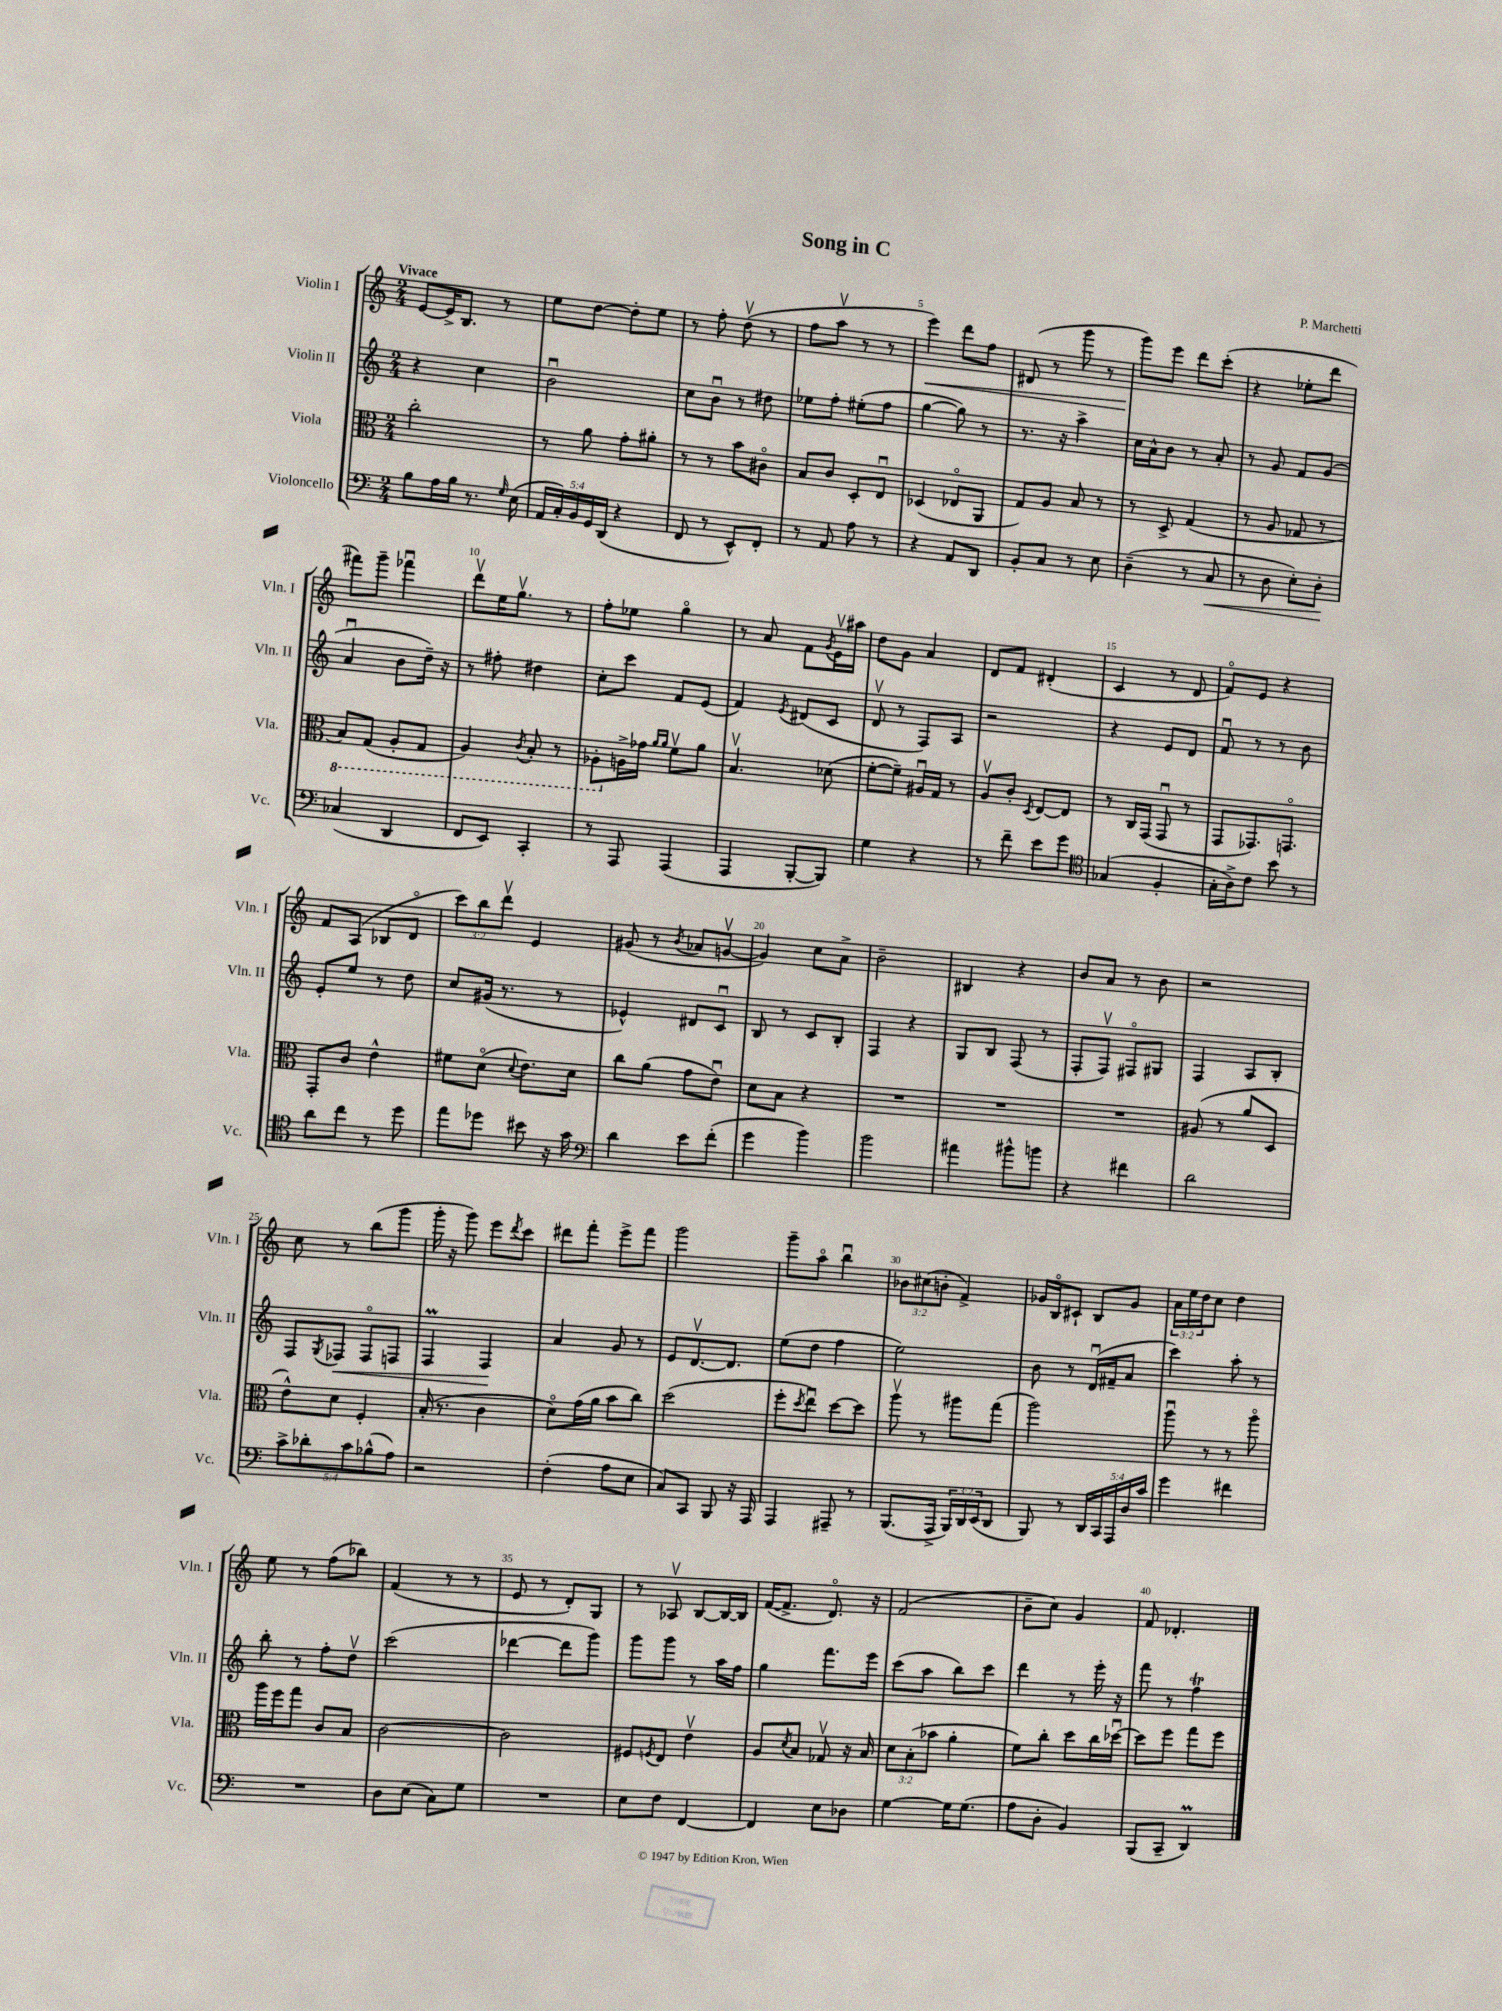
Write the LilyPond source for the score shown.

\header { title = "Song in C" composer = "P. Marchetti" }
<<
\new StaffGroup <<
\new Staff = "s0" \with { instrumentName = "Violin I" shortInstrumentName = "Vln. I" } {
    \clef treble \key c \major \numericTimeSignature \time 2/4 \override Staff.TupletNumber.text = #tuplet-number::calc-fraction-text \tempo "Vivace"
    e'8~ e'16-> b8. r8 |
    e''8 d''8~ d''8-. e''8 |
    r8 f''8-. d''8\upbow( r8 |
    f''8 a''8\upbow r8 r8 |
    e'''4\<) d'''8 f''8 |
    dis'8( r8 g'''8 r8 |
    g'''8\!) e'''8 d'''8 c'''8-.( |
    r4 ees''8-. d'''8 |
    fis'''8) g'''8-- fes'''4\downbow |
    d'''8\upbow e''16 g''8.\upbow r8 |
    f''8-. ees''8 g''4\flageolet |
    r8 a'8 f'8 \acciaccatura { g'8 } e'16\upbow ais''16 |
    d''8 g'8 a'4 |
    d'8 f'8 dis'4-.( |
    c'4 r8 d'8 |
    f'8\flageolet) e'8 r4 |
    f'8 a8( bes8 d'8\flageolet |
    \tuplet 3/2 { c'''8) b''8 d'''8\upbow } e'4 |
    gis'8( r8 \acciaccatura { b'8 } aes'8 g'8~\upbow |
    g'4) c''8 a'8-> |
    b'2-- |
    bis4 r4 |
    b'8 a'8 r8 b'8 |
    r2 |
    c''8 r8 b''8( g'''8 |
    g'''16-. r16 g'''8) e'''8 \acciaccatura { d'''8 } c'''8 |
    dis'''8 f'''8-. e'''8-> f'''8 |
    g'''2 |
    g'''8-- a''8\flageolet b''4\downbow |
    \tuplet 3/2 { bes'8 cis''8( b'8-. } f'4->) |
    ges'16 b16\flageolet cis'8-! b8 ges'8 |
    \tuplet 3/2 { a'16 e''16 d''16 } c''8 d''4 |
    e''8 r8 f''8( bes''8) |
    f'4( r8 r8 |
    e'8 r8 d'8-.) g8 |
    r8 aes8\upbow b8~ b16~ b16 |
    f'16~( f'8.-> d'8.\flageolet) r16 |
    f'2( |
    b'8-- c''8) g'4 |
    f'8 des'4.-. \bar "|." |
}
\new Staff = "s1" \with { instrumentName = "Violin II" shortInstrumentName = "Vln. II" } {
    \clef treble \key c \major \numericTimeSignature \time 2/4
    r4 c''4 |
    b'2\downbow |
    c''8 b'8\downbow r8 dis''8 |
    ees''8 f''8-. eis''8-.( f''8 |
    g''4~ g''8) r8 |
    r8. r16 a''4-> |
    c''16 a'16-^ b'8 r8 a'8-. |
    r8 g'8 f'8 g'8( |
    a'4\downbow b'8 d''16--) r16 |
    r8 fis''8-. dis''4 |
    c''8-. c'''8 f'8 e'8( |
    f'4) \acciaccatura { e'8 } dis'8( c'8 |
    d'8\upbow r8 f8) a8 |
    r2 |
    r4 e'8 d'8 |
    f'8\downbow r8 r8 b'8 |
    e'8-. e''8 r8 d''8 |
    c''8 gis'16( r8. r8 |
    ees'4-^) dis'8 c'8\downbow |
    b8 r8 c'8 b8-. |
    f4 r4 |
    g8 b8 f8( r8 |
    f8-. f8\upbow) fis8\flageolet gis8 |
    f4 a8 b8-. |
    f8 \acciaccatura { g8 } fes8\< fes8\flageolet f8 |
    f4\prall f4\! |
    a'4 g'8 r8 |
    e'8 d'8.~\upbow d'8. |
    e''8( d''8 f''4 |
    e''2) |
    b'8 r8 d'16\downbow( fis'16-- a'8 |
    c'''4) a''8-. r8 |
    b''8-. r8 f''8-. d''8\upbow |
    c'''2( |
    des'''4~ des'''8 g'''8) |
    g'''8 g'''8 r8 a''16 f''16 |
    g''4 f'''8. e'''16 |
    c'''8( a''8 b''8) c'''8 |
    d'''4 r8 e'''16-. r16 |
    f'''8 r8 f''4\trill \bar "|." |
}
\new Staff = "s2" \with { instrumentName = "Viola" shortInstrumentName = "Vla." } {
    \clef alto \key c \major \numericTimeSignature \time 2/4 \override Staff.TupletNumber.text = #tuplet-number::calc-fraction-text
    c''2-. |
    r8 a'8 g'8-. ais'8-. |
    r8 r8 b'8 cis'8\flageolet |
    b8 c'8 d8-. e8\downbow |
    des4( ees8\flageolet a,8 |
    g8) a8 b8 r8 |
    r8 d8-> g4( |
    r8 a8 ges8 r8 |
    \ottava #-1 b,8) g,8( a,8-. g,8 |
    a,4) \acciaccatura { c8 } b,8-. r8 |
    aes,8-. \ottava #0 a!16-> ges'16 \grace { a'16 a'16 } f'8\upbow a'8 |
    b4.\upbow des'8( |
    f'8~-. f'8--) ais16\downbow g16 r8 |
    a8\upbow c'8-. \acciaccatura { d8 } e8~ e8 |
    r8 c16 g,16( g,8\downbow r8 |
    g,8 ges,8.) g,8.\flageolet |
    g,8-. c'8 e'4-^ |
    fis'8 d'8\flageolet( \appoggiatura { d'8 } e'8.) d'16 |
    c''8 a'8( g'8 e'8\downbow) |
    d'8 b8 r4 |
    R2 |
    R2 |
    R2 |
    ais8( r8 a'8 d8 |
    e'8-^) d'8 f4-. |
    b16-.( r8. c'4 |
    d'8\flageolet) g'16( a'16 b'8 c''8) |
    d''2( |
    f''8-. \acciaccatura { d''8 } e''8\downbow) d''8~ d''8 |
    a''8\upbow r8 ais''8 g''8( |
    a''2) |
    a''8\downbow r8 r8 a''8\flageolet |
    a''16 f''16 g''8 c'8 b8 |
    c'2~ |
    c'2 |
    fis8 \acciaccatura { f8 } e8 e'4\upbow |
    a8 \acciaccatura { d'8 } b8 ges8\upbow r16 b16 |
    \tuplet 3/2 { d'8 b8-.( bes'8 } a'4-. |
    f'8) c''8-. d''8 c''16 des''16~\downbow |
    des''8 f''8 g''8 f''8 \bar "|." |
}
\new Staff = "s3" \with { instrumentName = "Violoncello" shortInstrumentName = "Vc." } {
    \clef bass \key c \major \numericTimeSignature \time 2/4 \override Staff.TupletNumber.text = #tuplet-number::calc-fraction-text
    b8 a16 b16 r8. \grace { g16 } e16( |
    \tuplet 5/4 { a,16 c16-.) b,16 g,16 d,16( } r4 |
    f,8 r8 e,8-^) f,8-. |
    r8 a,8 a8 r8 |
    r4 a,8 d,8 |
    b,8-. c8 r8 e8 |
    d4--( r8 c8\< |
    r8 d8 e8-.) d8-.\! |
    ces4( d,4 |
    f,8 e,8) c,4-. |
    r8 a,,8 a,,4( |
    a,,4 b,,8~-. b,,8) |
    g4 r4 |
    r8 f'8-- e'8 g'8 |
    \clef tenor ges4( f4-. |
    g16-. a16->) c'8 b'8 r8 |
    a'8 c''8 r8 d''8 |
    e''8 des''8 bis'8 r16 g'16 |
    \clef bass d'4 e'8 f'8-.( |
    g'4 b'4) |
    b'2 |
    ais'4 bis'8-^ b'8 |
    r4 fis'4 |
    d'2 |
    \tuplet 5/4 { c'8-> des'8-. c'8 bes8-^( a8) } |
    r2 |
    f4-.( a8 e8 |
    c8) c,8 b,,8 r16 a,,16 |
    a,,4 ais,,8-- r8 |
    b,,8.( a,,16-> \tuplet 3/2 { b,,16) d,16 e,16( } d,8 |
    b,,8) r8 \tuplet 5/4 { d,16 c,16 a,,16 d16 c'16 } |
    g'4 fis'4 |
    R2 |
    d8 e8( c8) g8 |
    R2 |
    e8 f8 f,4~ |
    f,4 e8 des8 |
    g4~ g16 g8.( |
    a8 d8-. b,4) |
    b,,8( c,8-- d,4\prall) \bar "|." |
}
>>
>>
\layout { \context { \Score \override BarNumber.break-visibility = ##(#f #t #t) barNumberVisibility = #(every-nth-bar-number-visible 5) } }
